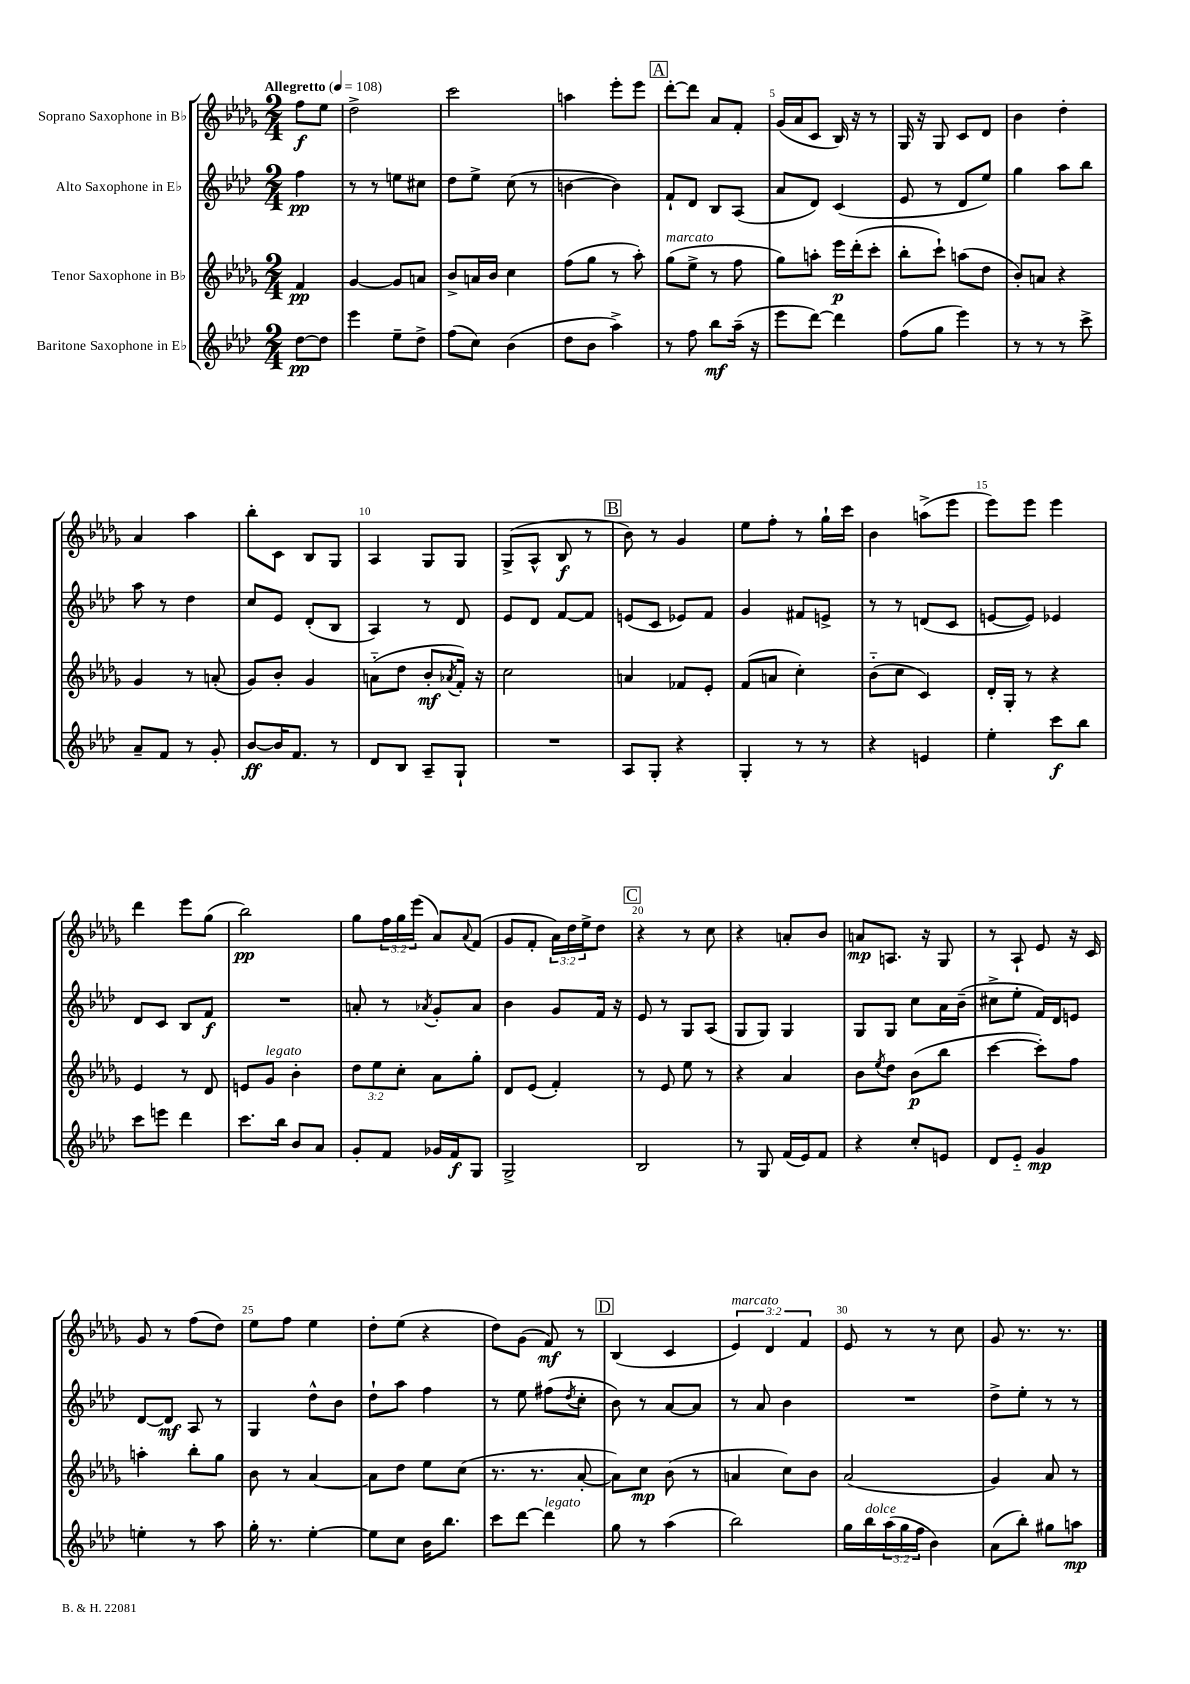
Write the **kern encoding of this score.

**kern	**kern	**kern	**kern
*staff4	*staff3	*staff2	*staff1
*clefG2	*clefG2	*clefG2	*clefG2
*k[b-e-a-d-]	*k[b-e-a-d-g-]	*k[b-e-a-d-]	*k[b-e-a-d-g-]
*M2/4	*M2/4	*M2/4	*M2/4
*MM108	*MM108	*MM108	*MM108
[8dd-	4f	4ff	8ff
8dd-]	.	.	8ee-
=	=	=	=
4eee-	[4g-	8r	2dd-^
.	.	8r	.
8ee-~	8g-]	8ee	.
8dd-^	8a	8cc#	.
=	=	=	=
(8ff	8b-^	8dd-	2ccc
8cc)	16a	8ee-^	.
.	16b-	.	.
(4b-	4cc	(8cc	.
.	.	8r	.
=	=	=	=
8dd-	(8ff	[4b	4aa
8b-	8gg-	.	.
4aa-^)	8r	4b])	8eee-'
.	8aa-')	.	8eee-
=	=	=	=
8r	(8gg-	8f`	[8ddd-'
8ff	8ee-^	8d-	8ddd-]
8bb-	8r	8B-	8a-
(16aa-~	8ff	(8A-	8f'
16r	.	.	.
=	=	=	=
8eee-	8gg-)	8a-	(16g-
.	.	.	16a-
[8ddd-)	8aa'	8d-)	8c
4ddd-]	16eee-	(4c	16B-)
.	(16ddd-'	.	16r
.	8ccc'	.	8r
=	=	=	=
(8ff	8bb-'	8e-	16G-
.	.	.	16r
8gg	8ccc`)	8r	8G-
4eee-)	(8aa	8d-	8c
.	8dd-	8ee-)	8d-
=	=	=	=
8r	8b-')	4gg	4b-
8r	8a	.	.
8r	4r	8aa-	4dd-'
8ccc^	.	8bb-	.
=	=	=	=
8a-~	4g-	8aa-	4a-
8f	.	8r	.
8r	8r	4dd-	4aa-
8g'	(8a'	.	.
=	=	=	=
[8b-	8g-)	8cc	8bb-'
16b-]	8b-'	8e-	8c
8.f	.	.	.
.	4g-	(8d-'	8B-
8r	.	8B-	8G-
=	=	=	=
8d-	(8a'~	4A-)	4A-
8B-	8dd-	.	.
8A-~	8b-'	8r	8G-
.	8qa-	.	.
8G`	16f')	8d-	8G-
.	16r	.	.
=	=	=	=
2r	2cc	8e-	(8G-^
.	.	8d-	8A-^^
.	.	[8f	8B-
.	.	8f]	8r
=	=	=	=
8A-	4a	(8e	8b-)
8G'	.	8c	8r
4r	8f-	8e-)	4g-
.	8e-'	8f	.
=	=	=	=
4G'	(8f	4g	8ee-
.	8a	.	8ff'
8r	4cc')	8f#	8r
8r	.	8e^	16gg-`
.	.	.	16ccc
=	=	=	=
4r	(8b-'~	8r	4b-
.	8cc	8r	.
4e	4c)	(8d	(8aa^
.	.	8c	8eee-
=	=	=	=
4ee-'	16d-'	[8e	8eee-)
.	16G-'	.	.
.	8r	8e])	8eee-
8ccc	4r	4e-	4eee-
8bb-	.	.	.
=	=	=	=
8ccc	4e-	8d-	4ddd-
8eee	.	8c	.
4ddd-	8r	8B-	8eee-
.	8d-	8f	(8gg-
=	=	=	=
8.ccc	8e	2r	2bb-)
.	8g-	.	.
16bb-	.	.	.
8b-	4b-'	.	.
8a-	.	.	.
=	=	=	=
8g'	12dd-	8a'	8gg-
.	12ee-	.	.
8f	.	8r	24ff
.	12cc'	.	24gg-
.	.	.	(24eee-
.	.	8qa-	.
16g-	8a-	8g'	8a-)
16f	.	.	.
.	.	.	8qqa-
8G	8gg-'	8a-	(8f
=	=	=	=
2G^	8d-	4b-	8g-
.	(8e-	.	8f'
.	4f')	8g	24a-)
.	.	.	24dd-
.	.	.	24ee-^
.	.	16f	8dd-
.	.	16r	.
=	=	=	=
2B-	8r	8e-	4r
.	8e-	8r	.
.	8ee-	8G	8r
.	8r	(8A-	8cc
=	=	=	=
8r	4r	8G	4r
8G	.	8G)	.
(16f	4a-	4G	8a'
16e-)	.	.	.
8f	.	.	8b-
=	=	=	=
4r	8b-	8G	8a
.	8qee-	.	.
.	8dd-	8G	8.A
8cc'	(8b-	8cc	.
.	.	.	16r
8e	8bb-	16a-	8G-
.	.	(16b-~	.
=	=	=	=
8d-	[4ccc	8cc#^	8r
8e-'~	.	8ee-'	8A-`
4g	8ccc'])	16f)	8e-
.	.	16d-	.
.	8ff	8e	16r
.	.	.	16c
=	=	=	=
4ee'	4aa'	[8d-	8g-
.	.	8d-]	8r
8r	8bb-'	8A-	(8ff
8aa-	8gg-	8r	8dd-)
=	=	=	=
16gg'	8b-	4G	8ee-
8.r	.	.	.
.	8r	.	8ff
[4ee-'	[4a-	8dd-^^	4ee-
.	.	8b-	.
=	=	=	=
8ee-]	8a-]	8dd-`	8dd-'
8cc	8dd-	8aa-	(8ee-
16b-	8ee-	4ff	4r
8.bb-	.	.	.
.	(8cc	.	.
=	=	=	=
8ccc	8.r	8r	8dd-)
[8ddd-	.	8ee-	(8g-
.	8.r	.	.
4ddd-]	.	(8ff#	8f)
.	.	8qdd-	.
.	[8a-'	8cc'	8r
=	=	=	=
8gg	8a-])	8b-)	(4B-
8r	8cc	8r	.
(4aa-	(8b-	[8a-	4c
.	8r	8a-]	.
=	=	=	=
2bb-)	4a	8r	6e-)
.	.	8a-	.
.	.	.	6d-
.	8cc)	4b-	.
.	.	.	6f
.	8b-	.	.
=	=	=	=
16gg	(2a-	2r	8e-
16bb-	.	.	.
(24aa-	.	.	8r
24gg	.	.	.
24ff	.	.	.
4b-)	.	.	8r
.	.	.	8cc
=	=	=	=
(8a-	4g-)	8dd-^	8g-
8bb-')	.	8ee-'	8.r
8gg#	8a-	8r	.
.	.	.	8.r
8aa	8r	8r	.
==	==	==	==
*-	*-	*-	*-
